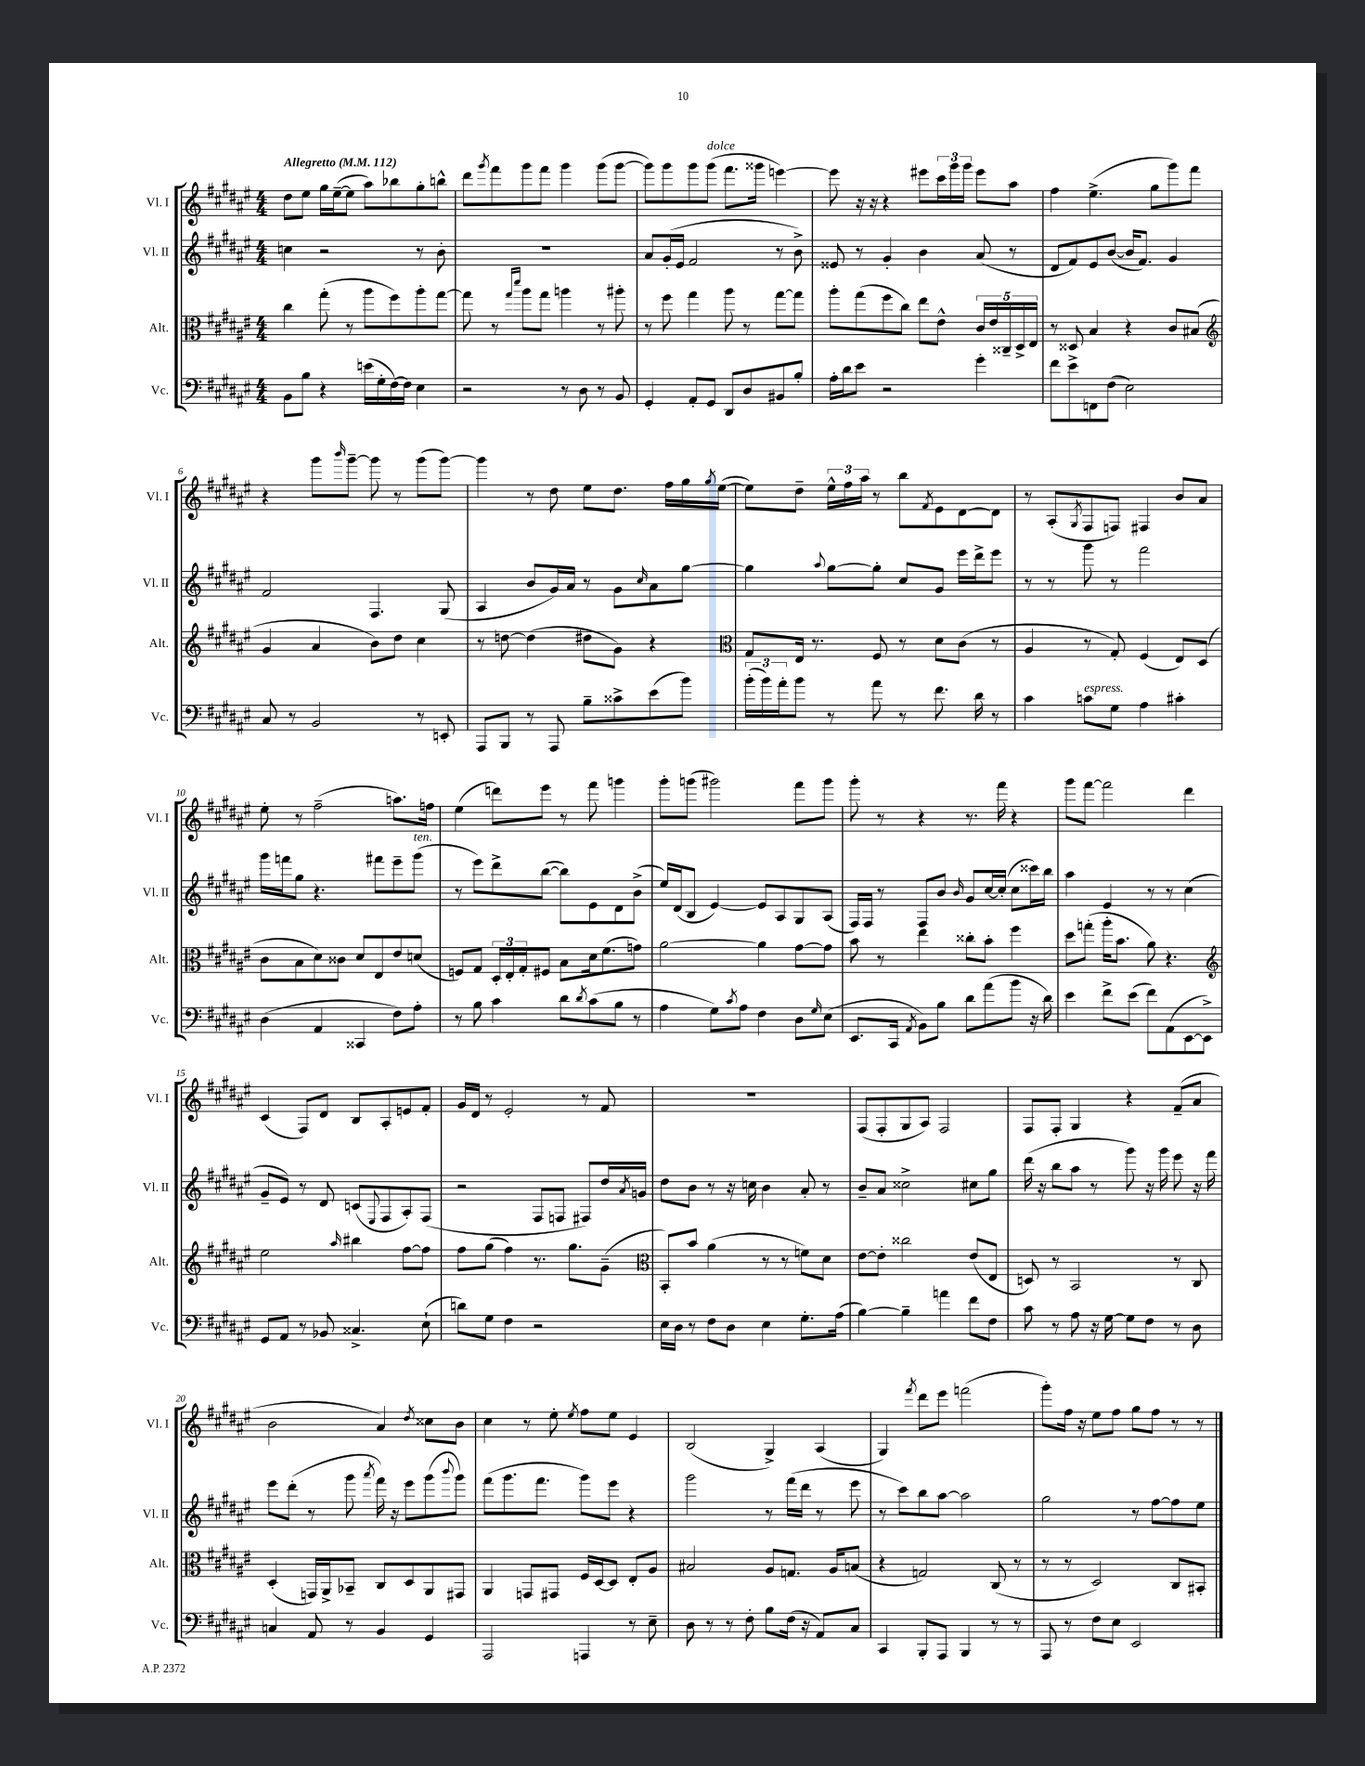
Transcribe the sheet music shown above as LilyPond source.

<<
\new StaffGroup <<
\new Staff = "s0" \with { instrumentName = "Vl. I" shortInstrumentName = "Vl. I" } {
    \clef treble \key fis \major \numericTimeSignature \time 4/4 \tempo "Allegretto" 4 = 112
    dis''8 eis''8 gis''16 eis''16~--( eis''8 ais''8) bes''8 gis''8-. b''8-^ |
    dis'''8 \acciaccatura { gis'''8 } fis'''8 gis'''8 fis'''8 gis'''4 gis'''8( gis'''8~ |
    gis'''8) gis'''8 gis'''8 gis'''8^\markup { \italic "dolce" }( fis'''8. gisis'''16 e'''4~) |
    e'''8 r16 r16 r4 eis'''8 \tuplet 3/2 { cis'''16 gis'''16 gis'''16 } eis'''8 ais''8 |
    fis''4 eis''4.->( gis''8 gis'''8) fis'''8 |
    r4 gis'''8 \grace { b'''16 } gis'''8~-- gis'''8 r8 gis'''8( gis'''8~) |
    gis'''4 r8 dis''8 eis''8 dis''8. fis''16 gis''16 \acciaccatura { gis''8 } eis''16~( |
    eis''8) dis''8-- \tuplet 3/2 { eis''16-^ fis''16 ais''16 } r8 b''8 \acciaccatura { fis'8 } eis'8 dis'8~ dis'8 |
    r8 ais8-.( \acciaccatura { gis8 } fis8 f8) fis4 b'8 ais'8 |
    eis''8-. r8 fis''2--( a''8.) f''16 |
    eis''4( d'''8) eis'''8 r8 fis'''8 g'''4 |
    gis'''8-. g'''8( gis'''2) fis'''8 gis'''8 |
    gis'''8-. r8 r4 r8. fis'''16 r4 |
    gis'''8 fis'''8~ fis'''2 dis'''4 |
    cis'4( fis8) dis'8 b8 ais8-. e'8 fis'8-. |
    gis'16 dis'16 r8 eis'2-. r8 fis'8 |
    R1 |
    fis8( fis8-. gis8 ais8) fis2 |
    fis8 fis8-. gis4 r4 fis'8--( ais'8 |
    b'2 ais'4) \acciaccatura { dis''8 } cisis''8 b'8 |
    cis''4 r8 eis''8-. \acciaccatura { eis''8 } fis''8 eis''8 eis'4 |
    b2( gis4->) ais4( |
    gis4) \acciaccatura { fis'''8 } dis'''8 eis'''8 f'''2( |
    gis'''8-.) fis''16 r16 eis''8 fis''8 gis''8 fis''8 r8 r8 \bar "|." |
}
\new Staff = "s1" \with { instrumentName = "Vl. II" shortInstrumentName = "Vl. II" } {
    \clef treble \key fis \major \numericTimeSignature \time 4/4
    c''4 r2 r8 b'8-. |
    R1 |
    ais'8 gis'16-.( eis'16 fis'2 r8 b'8->) |
    eisis'8 r8 gis'4-. b'4 ais'8( r8 |
    dis'8 fis'8) eis'8 b'8~( b'16 fis'8.) gis'4 |
    fis'2 fis4. gis8( |
    ais4 b'8 gis'16) ais'16 r8 gis'8 \grace { cis''16 } ais'8 gis''8~ |
    gis''4 \appoggiatura { ais''8 } gis''8~ gis''8-. cis''8 gis'8 eis'''16 dis'''16-> eis'''8 |
    r8 r8 gis'''8 r8 fis'''2 |
    gis'''16 f'''16 gis''8 r4. fis'''8 eis'''8-- gis'''8^\markup { \italic "ten." }( |
    r8 eis'''8) dis'''8-> b''8~( b''8) eis'8 dis'8 b'8->( |
    eis''16) dis'16( b8 eis'4~) eis'8 ais8 gis8 ais8( |
    fis16) fis16 r8 fis8 b'8 \grace { b'16 } gis'8 cis''16~ cis''16-.( cis''8 cisis'''16) b''16 |
    ais''4 eis'4 r8 r8 cis''4( |
    gis'8-- eis'8) r8 dis'8 c'8( \appoggiatura { eis8 } fis8 ais8-.) fis8( |
    r2 fis8 f8 fis8) dis''16 \acciaccatura { ais'8 } g'16 |
    dis''8 b'8 r8 r16 c''16 b'4 ais'8-. r8 |
    b'8-- ais'8 cisis''2-> cis''8 gis''8 |
    dis'''16( r16 b''8 ais''8 r8 gis'''8) r16 gis'''16 eis'''8 r16 fis'''16 |
    eis'''8 dis'''8-.( r8 gis'''8 \acciaccatura { ais'''8 } fis'''16) r16 eis'''8 gis'''8( \appoggiatura { b'''8 } gis'''8) |
    fis'''8( gis'''8. fis'''8. gis'''8) eis'''8 r4 |
    gis'''2 r8 fis'''16( dis'''16 r8 eis'''8 |
    r8 cis'''8) b''8 ais''8~ ais''2 |
    gis''2 r8 fis''8~ fis''8 eis''8 \bar "|." |
}
\new Staff = "s2" \with { instrumentName = "Alt." shortInstrumentName = "Alt." } {
    \clef alto \key fis \major \numericTimeSignature \time 4/4
    cis''4 gis''8-.( r8 ais''8 fis''8) ais''8-. gis''8~ |
    gis''8 r8 \grace { gis''16 dis'''16 } ais''8 gis''8 a''4 r8 ais''8-. |
    r8 fis''8 gis''4 ais''8 r8 gis''8~ gis''8 |
    ais''8-. gis''8( fis''8 cis''8) eis''8 eis'8-^ \tuplet 5/4 { cis'16 eis'16 cisis16-- dis16-> eis16 } |
    r8 disis8 b4 r4 cis'8 bis8( |
    \clef treble gis'4 ais'4 b'8) dis''8 cis''4 |
    r8 d''8~ d''4( dis''8 gis'8) r4 |
    \clef alto gis8 eis16 r8. fis8 r8 dis'8 cis'8( r8 |
    ais4 r8 gis8-.) fis4( eis8) dis8( |
    cis'8 b8 dis'8) cisis'8 dis'8 eis8 eis'8 d'8( |
    f8) gis8 \tuplet 3/2 { dis16-. eis16-. gis16-. } fis8 b8 dis'16 fis'8.( g'8) |
    ais'2~ ais'4 gis'8~ gis'8 |
    b'8 r8 eis''4 cisis''8-. b'8-. fis''4 |
    dis''8 g''8-.( ais''16-. b'8. ais'8) r4. |
    \clef treble eis''2 \grace { ais''16 } bis''4 fis''8~ fis''8 |
    fis''8 gis''8( fis''4) r8. gis''8. gis'8--( |
    \clef alto b,8-.) b'8 ais'4( r8 r8 f'8) dis'8 |
    eis'8~ eis'8-. cisis''2 eis'8( eis8 |
    d8) r8 b,2 r8 cis8 |
    dis4-.( g,16) ais,16-> bes,8-- cis8 dis8 ais,8 gis,8 |
    ais,4 g,8 gis,8 fis16 dis16~ dis8 eis8-. ais8 |
    bis2 ais8 g8. ais16 b8( |
    r4 g2) cis8( r8 |
    r8 r8 dis2) cis8 bis,8-. \bar "|." |
}
\new Staff = "s3" \with { instrumentName = "Vc." shortInstrumentName = "Vc." } {
    \clef bass \key fis \major \numericTimeSignature \time 4/4
    b,8 b8 r4 e'16( gis16-. fis16~) fis16 eis4 |
    r2 r8 dis8 r8 b,8 |
    gis,4-. ais,8-. gis,8 dis,8 dis8 bis,8 b8-. |
    ais16-. dis'16 eis'8 r2 gis'4-. |
    fis'8 eis'8-> f,8 fis8( eis2) |
    cis8 r8 b,2 r8 e,8-. |
    ais,,8 b,,8 r8 ais,,8 b8-- cisis'8-> eis'8( b'8) |
    \tuplet 3/2 { b'16-.( b'16) ais'16-. } b'8 r8 ais'8 r8 fis'8. dis'16 r8 |
    cis'4 c'8^\markup { \italic "espress." } gis8 ais4 cis'4-. |
    dis4( ais,4 cisis,4 fis8) ais8-. |
    r8 b8 cis'4 dis'8 \acciaccatura { dis'8 } cis'8( b8 r8 |
    ais4 gis8) \acciaccatura { cis'8 } ais8 fis4 dis8 \grace { gis16 } eis8( |
    eis,8. cis,16 \acciaccatura { ais,8 } b,8) b8 dis'8 ais'8( b'8 r16 dis'16) |
    eis'4 fis'8-> eis'8( fis'8) ais,8( eis,8~ eis,8->) |
    gis,8 ais,8 r8 bes,8 cisis4.-> eis8-!( |
    d'8) gis8 fis4 r2 |
    eis16 dis16 r8 fis8 dis8 eis4 gis8.-. ais16( |
    b4~) b4-- a'4 fis'8 fis8 |
    cis'8 r8 ais8 r16 gis16~ gis8 fis8 r8 dis8 |
    c4 ais,8 r8 b,4 gis,4 |
    ais,,2 a,,4 r8 eis8-- |
    dis8 r8 r8 fis8-. b8 fis16( r16 ais,8) cis8 |
    cis,4 b,,8-. ais,,8 b,,4 r8 r8 |
    ais,,8 r8 fis8 eis8 eis,2 \bar "|." |
}
>>
>>
